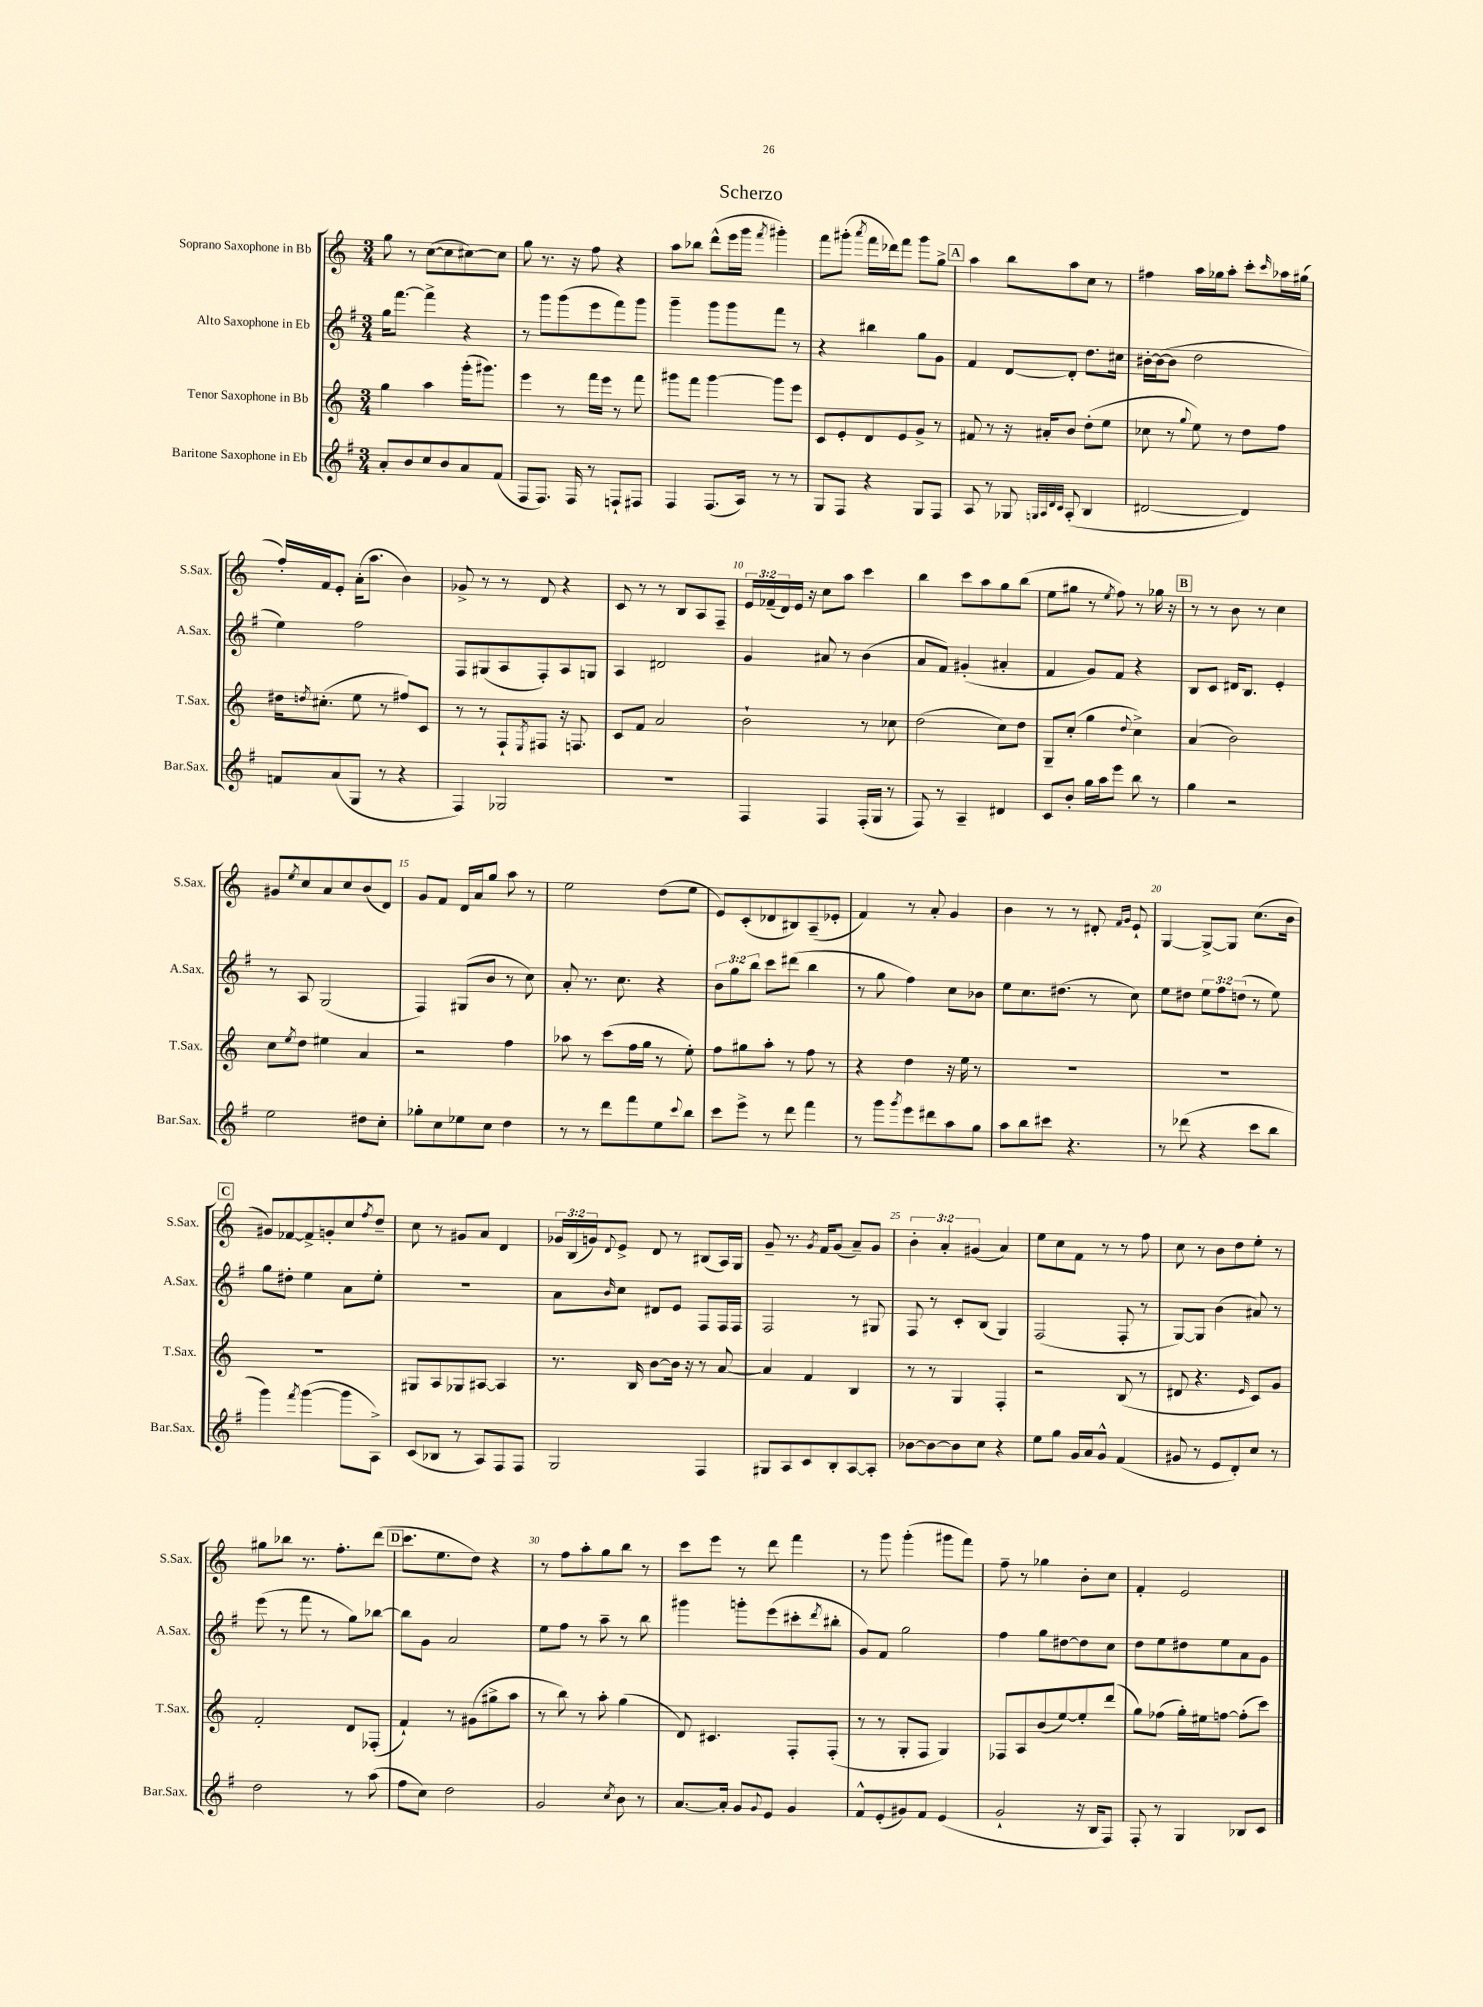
\header { title = "Scherzo" }
<<
\new StaffGroup <<
\new Staff = "s0" \with { instrumentName = "Soprano Saxophone in Bb" shortInstrumentName = "S.Sax." } {
    \clef treble \key c \major \numericTimeSignature \time 3/4 \override Staff.TupletNumber.text = #tuplet-number::calc-fraction-text
    g''8 r8 c''8~( c''8 cis''8~) cis''8 |
    g''8 r8. r16 f''8 r4 |
    a''8 bes''8 d'''8-^( e'''16 g'''16 \acciaccatura { f'''8 } gis'''4-.) |
    f'''8 gis'''8-.( \acciaccatura { a'''8 } f'''16 des'''16) f'''8 gis'''8 g''8-> |
    \mark \markup { \box "A" } a''4 b''8 a''8 c''8 r8 |
    fis''4 a''16 ges''16 a''8-. c'''8-. \grace { c'''16 } aes''16 gis''16( |
    f''16-.) f'16 e'8-. a'16-.( a''8. b'4) |
    ges'8-> r8 r8 d'8 r4 |
    c'8 r8 r8 b8 a8 f8-- |
    \tuplet 3/2 { e'16 fes'16--( d'16) } e'16 r16 c''8 a''8 c'''4 |
    b''4 c'''8 a''8 g''8 b''8( |
    e''8 gis''8 r8 \acciaccatura { e''8 } f''8) r8 ges''16 r16 |
    \mark \markup { \box "B" } r8 r8 b'8 r8 c''4 |
    gis'8 \acciaccatura { e''8 } c''8 a'8 c''8 b'8( d'8) |
    g'8 f'8 d'16 a'16 g''8 a''8 r8 |
    e''2 d''8( e''8 |
    e'8) c'8-.( des'8 bis8) a8--( ees'8-. |
    f'4) r8 a'8-. g'4 |
    b'4 r8 r8 dis'8-. \grace { f'16 g'16 } e'8-! |
    g4~ g8~-> g8 c''8.( b'16 |
    \mark \markup { \box "C" } gis'8) fes'8~ fes'8-> g'8-. c''8 \acciaccatura { f''8 } d''8-- |
    c''8 r8 gis'8 a'8 d'4 |
    \tuplet 3/2 { ges'16 b16( g'16) } \appoggiatura { d'8 } e'8-> d'8 r8 bis8( a16) g16 |
    g'8-- r8. \acciaccatura { g'8 } f'16 g'8( a'8--) g'8 |
    \tuplet 3/2 { b'4-. a'4-. gis'4( } a'4) |
    e''8 c''8 f'8 r8 r8 f''8 |
    c''8 r8 b'8 d''8 e''8-. r8 |
    gis''8 bes''8 r8. f''8.-. d'''8( |
    \mark \markup { \box "D" } c'''8. e''8. d''8) r4 |
    r8 f''8 a''8-. g''8 b''8 r8 |
    c'''8 e'''8 r8 d'''8 f'''4 |
    r8 g'''8 g'''4-.( gis'''8 f'''8) |
    f''8-- r8 ges''4 b'8-. c''8 |
    f'4-. e'2 \bar "|." |
}
\new Staff = "s1" \with { instrumentName = "Alto Saxophone in Eb" shortInstrumentName = "A.Sax." } {
    \clef treble \key g \major \numericTimeSignature \time 3/4 \override Staff.TupletNumber.text = #tuplet-number::calc-fraction-text
    g''16 fis'''8.~ fis'''4-> r4 |
    r8 g'''8 g'''8( e'''8 fis'''8) g'''8 |
    g'''4-- g'''8 g'''8 fis'''8 r8 |
    r4 bis''4 g''8 g'8 |
    \mark \markup { \box "A" } fis'4 d'8~ d'8-. d''8. cis''16 |
    bis'16~-. bis'16~( bis'8 d''2 |
    e''4) fis''2 |
    fis8 gis8( a8 fis8-.) a8 g8 |
    a4 dis'2 |
    g'4 ais'8 r8 b'4( |
    a'8 fis'8) gis'4-.( ais'4-. |
    fis'4 g'8) fis'8 r4 |
    \mark \markup { \box "B" } b8 c'8 dis'16 b8. e'4-. |
    r8 a8 g2( |
    fis4) gis8( b'8 r8 c''8) |
    a'8-. r8. c''8. r4 |
    \tuplet 3/2 { b'8 g''8 b''8 } c'''8 dis'''8( b''4 |
    r8 g''8 fis''4) c''8 bes'8 |
    e''8 c''8. dis''8.( r8 c''8) |
    e''8 dis''8 \tuplet 3/2 { e''8 fis''8 d''8( } r8 e''8) |
    \mark \markup { \box "C" } g''8 dis''8-. e''4 a'8 e''8-. |
    R2. |
    a'8 \grace { b'16 } c''8 dis'8 e'8 fis8 fis16 fis16 |
    fis2 r8 gis8 |
    fis8 r8 c'8-. b8( g4) |
    fis2( fis8-. r8 |
    g8~) g8 b'4( ais'8) r8 |
    e'''8( r8 fis'''8 r8 g''8) bes''8~ |
    \mark \markup { \box "D" } bes''8 g'8 a'2 |
    e''8 fis''8 r8 a''8-- r8 b''8 |
    gis'''4 g'''8-. e'''8( cis'''8-. \acciaccatura { d'''8 } bis''8-. |
    g'8) fis'8 g''2 |
    fis''4 g''8 dis''8~ dis''8 c''8 |
    d''8 e''8 dis''8 e''8 a'8 g'8 \bar "|." |
}
\new Staff = "s2" \with { instrumentName = "Tenor Saxophone in Bb" shortInstrumentName = "T.Sax." } {
    \clef treble \key c \major \numericTimeSignature \time 3/4
    g''4 a''4 g'''16-.( gis'''8.) |
    e'''4 r8 f'''16 e'''16 r8 f'''8 |
    gis'''8 f'''8 gis'''4~ gis'''8 e'''8 |
    c'8 e'8-. d'8 e'8 g'8-> r8 |
    \mark \markup { \box "A" } fis'8 r8 r16 ais'16-. b'8 d''8-.( e''8 |
    ces''8 r8 \appoggiatura { g''8 } e''8) r8 d''8 f''8 |
    dis''16 \acciaccatura { d''8 } cis''8.-.( e''8 r8 fis''8) c'8 |
    r8 r8 f8-! \acciaccatura { e8 } fis8 r16 f8. |
    c'8 f'8 a'2 |
    b'2-! r8 ces''8 |
    d''2( c''8) d''8 |
    g8-- c''8-.( g''4 \appoggiatura { d''8 } c''4->) |
    \mark \markup { \box "B" } a'4( b'2) |
    c''8 \acciaccatura { e''8 } d''8 eis''4 a'4 |
    r2 f''4 |
    aes''8 r8 c'''8( f''16 g''16 r8 e''8-.) |
    f''8 gis''8 a''8-. r8 f''8 r8 |
    r4 d''4 r16 e''16 r8 |
    R2. |
    R2. |
    \mark \markup { \box "C" } R2. |
    gis8 a8 ges8 ais8~ ais4 |
    r8. b16 b'8~ b'16 r16 r8 a'8~ |
    a'4 f'4 b4 |
    r8 r8 g4 f4-. |
    r2 b8( r8 |
    dis'8 r4. \grace { e'16 } c'8) g'8 |
    f'2-. d'8 fes8-.( |
    \mark \markup { \box "D" } f'4-!) r8 gis'8( gis''8-> a''8 |
    r8 b''8) r8 a''8-. g''4( |
    d'8) cis'4. f8-. f8-.( |
    r8 r8 g8-. f8 g4) |
    fes8 a8 b'8( e''8~) e''8-. d'''8( |
    g''8) fes''8( g''16-.) eis''16 f''8~ f''8-.( c'''8) \bar "|." |
}
\new Staff = "s3" \with { instrumentName = "Baritone Saxophone in Eb" shortInstrumentName = "Bar.Sax." } {
    \clef treble \key g \major \numericTimeSignature \time 3/4
    a'8-. b'8 c''8 b'8 a'8 fis'8( |
    fis8 fis8.) fis16 r8 f8-! fis8 |
    fis4 fis8.( a16) r8 r8 |
    g8 fis8 r4 g8 fis8 |
    \mark \markup { \box "A" } a8 r8 ges8 \grace { g32 a32 d'32 c'32 } a8-.( b4 |
    dis'2~ dis'4) |
    f'8 a'8( g8 r8 r4 |
    fis4) ges2 |
    R2. |
    fis4 fis4 fis16-.( g16 r8 |
    fis8) r8 a4-- dis'4 |
    c'8 b'8-. g''16 a''16 e'''8 b''8 r8 |
    \mark \markup { \box "B" } g''4 r2 |
    e''2 dis''8 c''8-. |
    ges''8-. c''8 ees''8 c''8 d''4 |
    r8 r8 d'''8 fis'''8 e''8 \appoggiatura { c'''8 } b''8 |
    c'''8 e'''8-> r8 d'''8 fis'''4 |
    r8 g'''8 \acciaccatura { g'''8 } e'''8 dis'''8 a''8 g''8 |
    a''8 b''8 cis'''8 r4. |
    r8 des'''8( r4 c'''8 b''8 |
    \mark \markup { \box "C" } g'''4) \acciaccatura { fis'''8 } g'''4~( g'''8 a8->) |
    c'8( bes8 r8 a8) fis8 fis8 |
    g2 fis4 |
    gis8 a8 c'8 b8-. a8~ a8-. |
    bes'8~ bes'8~ bes'8 c''8 r4 |
    e''8 g''8 g'16 a'16 g'8-^ fis'4( |
    gis'8 r8 e'8 d'8-.) c''8 r8 |
    d''2 r8 a''8( |
    \mark \markup { \box "D" } fis''8 c''8) d''2 |
    g'2 \acciaccatura { c''8 } b'8 r8 |
    a'8.~ a'16-. g'8 \appoggiatura { g'8 } e'8 g'4 |
    fis'8-^ e'8-.( gis'8) fis'8 e'4( |
    g'2-! r16 b16 fis8) |
    fis8-. r8 g4 bes8 c'8 \bar "|." |
}
>>
>>
\layout { \context { \Score \override BarNumber.break-visibility = ##(#f #t #t) barNumberVisibility = #(every-nth-bar-number-visible 5) } }
